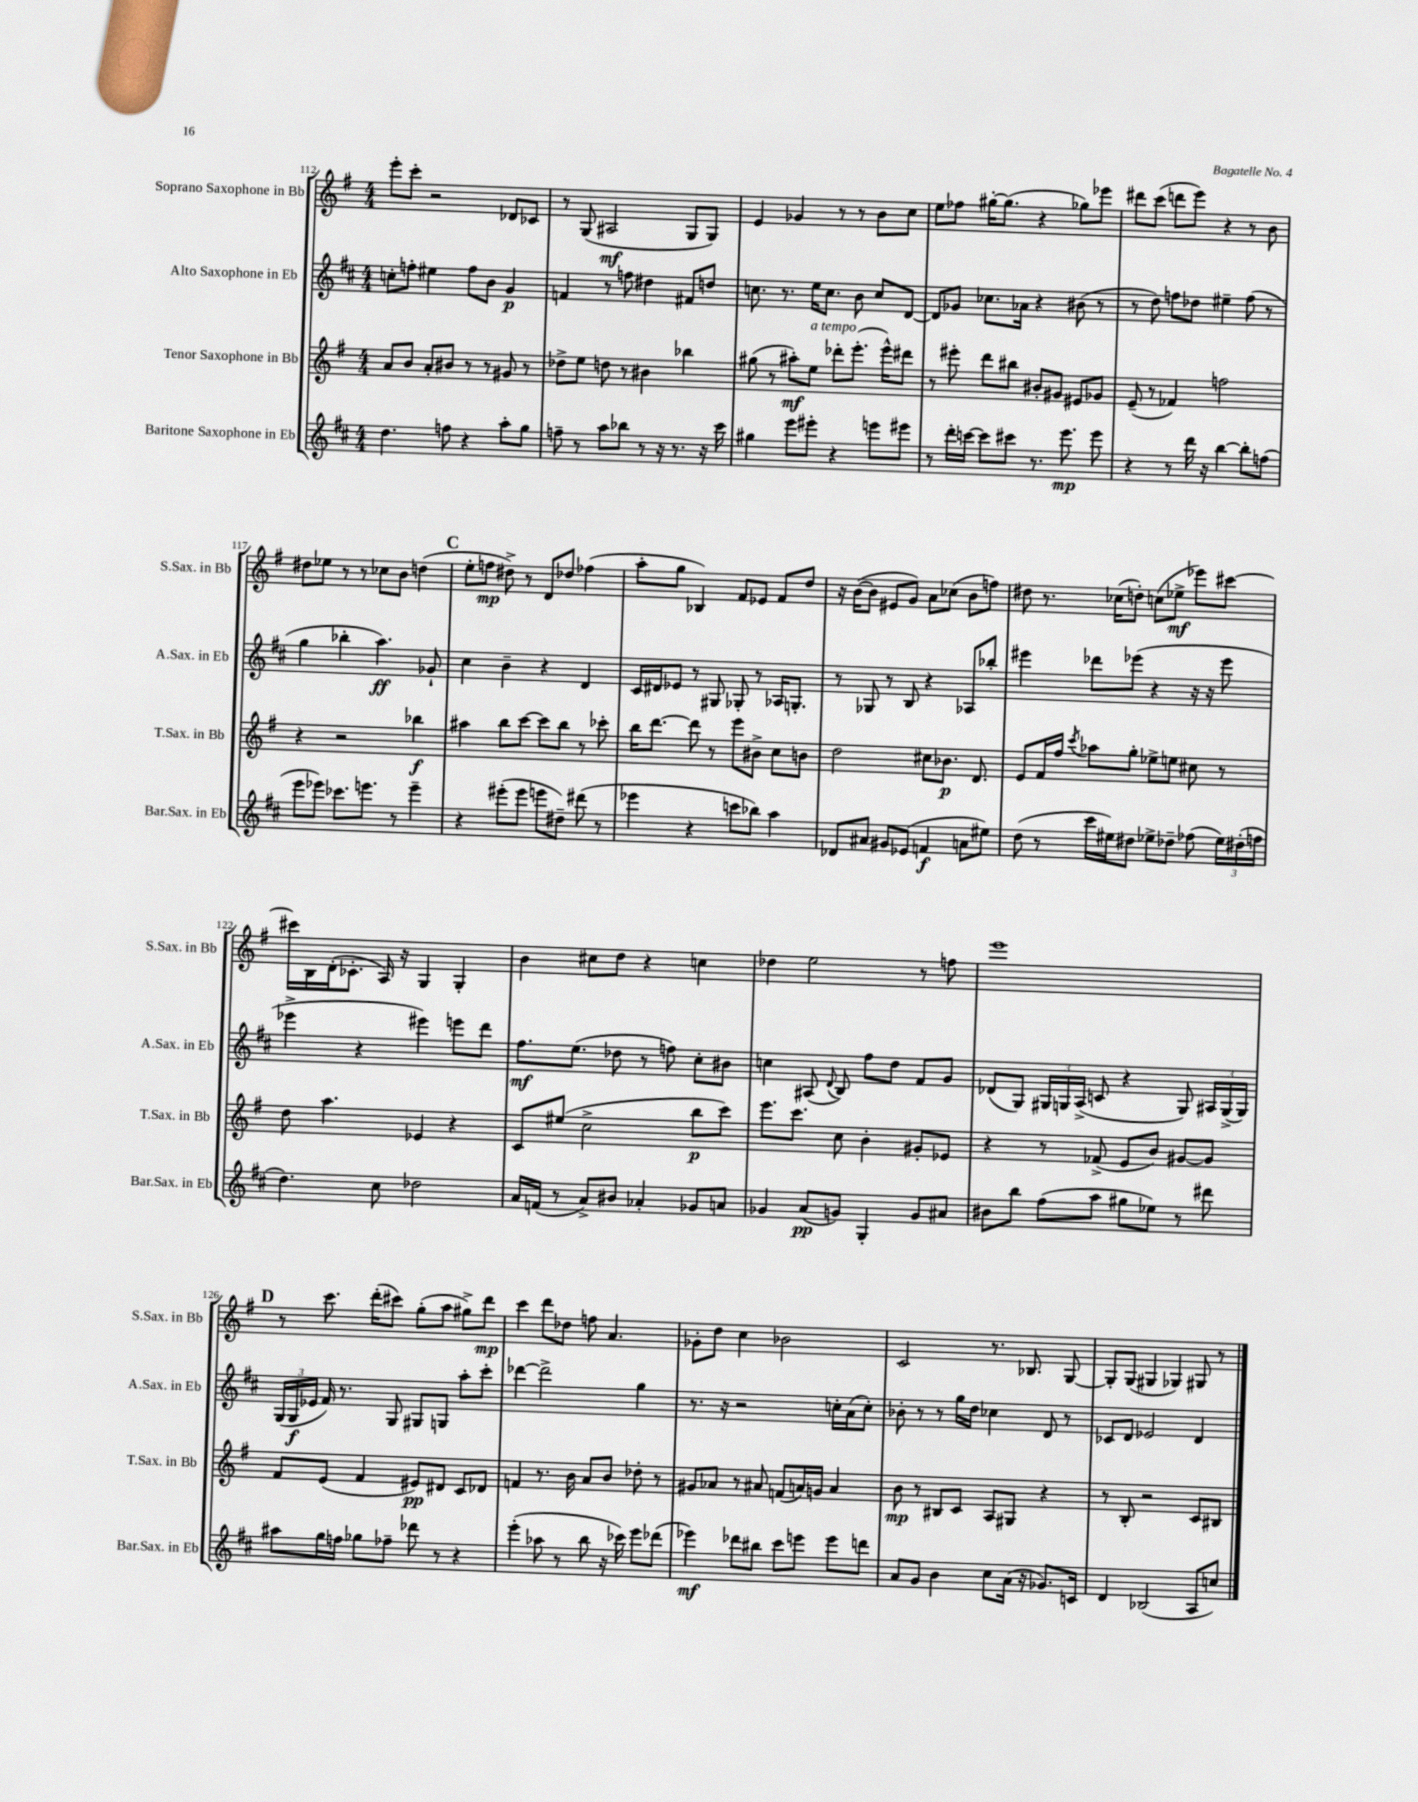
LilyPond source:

<<
\new StaffGroup <<
\new Staff = "s0" \with { instrumentName = "Soprano Saxophone in Bb" shortInstrumentName = "S.Sax. in Bb" } {
    \clef treble \key g \major \numericTimeSignature \time 4/4
    \autoBeamOff e'''8[-. c'''8]-. r2 des'8[ ces'8] |
    r8 g8( ais2\mf g8[ g8]) |
    e'4 ges'4 r8 r8 b'8[ c''8] |
    e''8[ fes''8] gis''16[~-. gis''8.]( r4 ges''8[) ees'''8] |
    dis'''8[ c'''8]( d'''8[ e'''8]) r4 r8 b'8 |
    dis''8[ ees''8] r8 r8 ces''8[ b'8] d''4( |
    \mark \markup { \bold "C" } e''8[-. f''8]\mp dis''8->) r8 d'8[ des''8] fes''4( |
    a''8[-. g''8] bes4) fis'8[ ees'8] fis'8[ d''8] |
    r16 b'16[~( b'8] eis'8[ g'8]) a'8[ ces''8]( b'8[ f''8]) |
    dis''8 r8. ces''16[( d''8]-.) c''8[( ees''8]->\mf ees'''8[) cis'''8]~ |
    cis'''16[ b16 d'16-.( ces'8.]-. a16) r16 g4 g4-. |
    b'4 cis''8[ d''8] r4 c''4 |
    des''4 e''2 r8 f''8 |
    e'''1 |
    \mark \markup { \bold "D" } r8 c'''8. d'''16[-.( cis'''8]) g''8[-.( a''8] gis''8[->) d'''8]\mp |
    c'''4 d'''8[ des''8] f''8 a'4. |
    ges'8[-. d''8] c''4 bes'2 |
    c'2 r8. bes8. g8~ |
    g8[-. g8]( gis4 ges4) gis8 r8 \bar "|." |
}
\new Staff = "s1" \with { instrumentName = "Alto Saxophone in Eb" shortInstrumentName = "A.Sax. in Eb" } {
    \clef treble \key d \major \numericTimeSignature \time 4/4
    \autoBeamOff c''8[-. f''8]-. eis''4 f''8[ b'8] g'4\p |
    f'4 r8 f''8 dis''4 fis'8[ d''8] |
    c''8. r8. e''16[ c''8.] b'8 c''8[ d'8]~ |
    d'8[ ges'8] ces''8.[ aes'16] r4 bis'8( r8 |
    r8 d''8) f''8[ des''8] eis''4-- f''8( r8 |
    g''4 bes''4-. a''4.\ff) ges'8-! |
    \mark \markup { \bold "C" } cis''4 b'4-- r4 d'4 |
    cis'16[ dis'16 ees'8] r8 gis8 ges8-. r8 aes16[ g8.]-. |
    r8 ges8 r8 b8 r4 aes8[ bes''8]-. |
    eis'''4 des'''8[ ees'''8]( r4 r16 r16 ees'''8 |
    ees'''4-> r4 eis'''4) e'''8[ d'''8] |
    fis''8.[\mf e''8.]( des''8 r8 f''8) cis''8[-. bis'8] |
    c''4 ais8( \appoggiatura { d'8 } b8) fis''8[ d''8] fis'8[ g'8] |
    des'8[( g8]) \tuplet 3/2 { gis16[ g16 a16]->( } c'8 r4 g8) \tuplet 3/2 { ais16[ g16->( g16]) } |
    \mark \markup { \bold "D" } \tuplet 3/2 { g16[( g16\f ees'16] } fis'16) r8. g8 gis8[ g8] a''8[-. cis'''8]-. |
    des'''4~ des'''2-> g''4 |
    r8. r16 r2 c''16[-. a'16( c''8]-.) |
    bes'8-. r8 r8 g''16[ d''16] ces''4 d'8 r8 |
    ces'8[ d'8] ees'2 d'4 \bar "|." |
}
\new Staff = "s2" \with { instrumentName = "Tenor Saxophone in Bb" shortInstrumentName = "T.Sax. in Bb" } {
    \clef treble \key g \major \numericTimeSignature \time 4/4
    \autoBeamOff a'8[ b'8] a'8[-. bis'8] r8 r8 gis'8 r8 |
    des''8[-> e''8] d''8 r8 bis'4 bes''4 |
    gis''8( r8 ais''8[-.\mf) e''8]^\markup { \italic "a tempo" } des'''8[-. e'''8.]-.( e'''16[-^) dis'''8] |
    r8 eis'''8-. d'''8[ bis''8] bis'8[-. gis'8] eis'8[ ges'8] |
    e'8--( r8 fes'4) f''2 |
    r4 r2 bes''4\f |
    \mark \markup { \bold "C" } ais''4 b''8[ c'''8]~ c'''8[ b''8] r8 ces'''8-. |
    b''16[ d'''8.]~ d'''8 r8 e'''8[ bis'8]-> c''8[ b'8] |
    d''2 cis''8[ bes'8.]\p d'8. |
    e'8[ fis'16 fis''16] \acciaccatura { c'''8 } aes''8[ g''8]-. ees''8[-> e''8] cis''8 r8 |
    d''8 a''4. ees'4 r4 |
    c'8[ eis''8]( c''2-> b''8[\p c'''8]) |
    e'''8.[ c'''8.] c''8 b'4-. gis'8[-. ees'8] |
    r4 r8 fes'8->( e'8[ b'8]) gis'8[~ gis'8] |
    \mark \markup { \bold "D" } fis'8[ e'8]( fis'4 eis'8[\pp) dis'8] c'8[ des'8] |
    f'4 r8. b'16 a'8[ b'8] des''8-. r8 |
    gis'8[ aes'8] r8 ais'8 f'8[( a'16) g'16] a'4 |
    b'8\mp r8 bis8[ c'8] a8[ gis8] r4 |
    r8 b8-. r2 c'8[ bis8] \bar "|." |
}
\new Staff = "s3" \with { instrumentName = "Baritone Saxophone in Eb" shortInstrumentName = "Bar.Sax. in Eb" } {
    \clef treble \key d \major \numericTimeSignature \time 4/4
    \autoBeamOff d''4. f''8 r4 a''8[-. g''8] |
    f''8-- r8 a''8[ bes''8] r8 r16 r8. r16 cis'''16 |
    gis''4 e'''8[ eis'''8]-. r4 e'''8[ eis'''8] |
    r8 d'''16[-. c'''16]~ c'''8[ cis'''8] r8. e'''8.\mp e'''8 |
    r4 r8 d'''16 r16 b''4~ b''8[-. f''8]( |
    e'''8[ ees'''8]) ces'''8.[ e'''8.] r8 e'''4-- |
    \mark \markup { \bold "C" } r4 eis'''8[-.( eis'''8] e'''8[ dis''8]--) dis'''8( r8 |
    ees'''4 r4 c'''8[ bes''8]) a''4 |
    des'8[ ais'8] gis'8[ ees'8]( f'4\f a'8[ eis''8]) |
    d''8( r8 cis'''16[ eis''16) dis''8] ees''8[-> des''8]-- fes''8( \tuplet 3/2 { ees''16[) dis''16-.( f''16] } |
    d''4.) cis''8 des''2 |
    a'16[ f'16]( r8 a'8[->) bis'8] aes'4-. ges'8[ a'8] |
    ges'4 a'8[\pp( g'8]) g4-. g'8[ ais'8] |
    bis'8[ b''8] fis''8[( a''8] gis''8[ ees''8]) r8 dis'''8 |
    \mark \markup { \bold "D" } ais''8[ g''16 f''16] ges''8[ fes''8]-- des'''8 r8 r4 |
    e'''4-.( aes''8 r8 b''8 r16 ces'''16) e'''8[ des'''8]( |
    ees'''4\mf) des'''8[ bis''8] cis'''8[ e'''8] e'''8[ d'''8] |
    a'8[ g'8] b'4 cis''8[ a'16]( r16 ges'8.[) c'16] |
    d'4 bes2( a8[ c''8]) \bar "|." |
}
>>
>>
\layout { \context { \Score currentBarNumber = #112 } }
